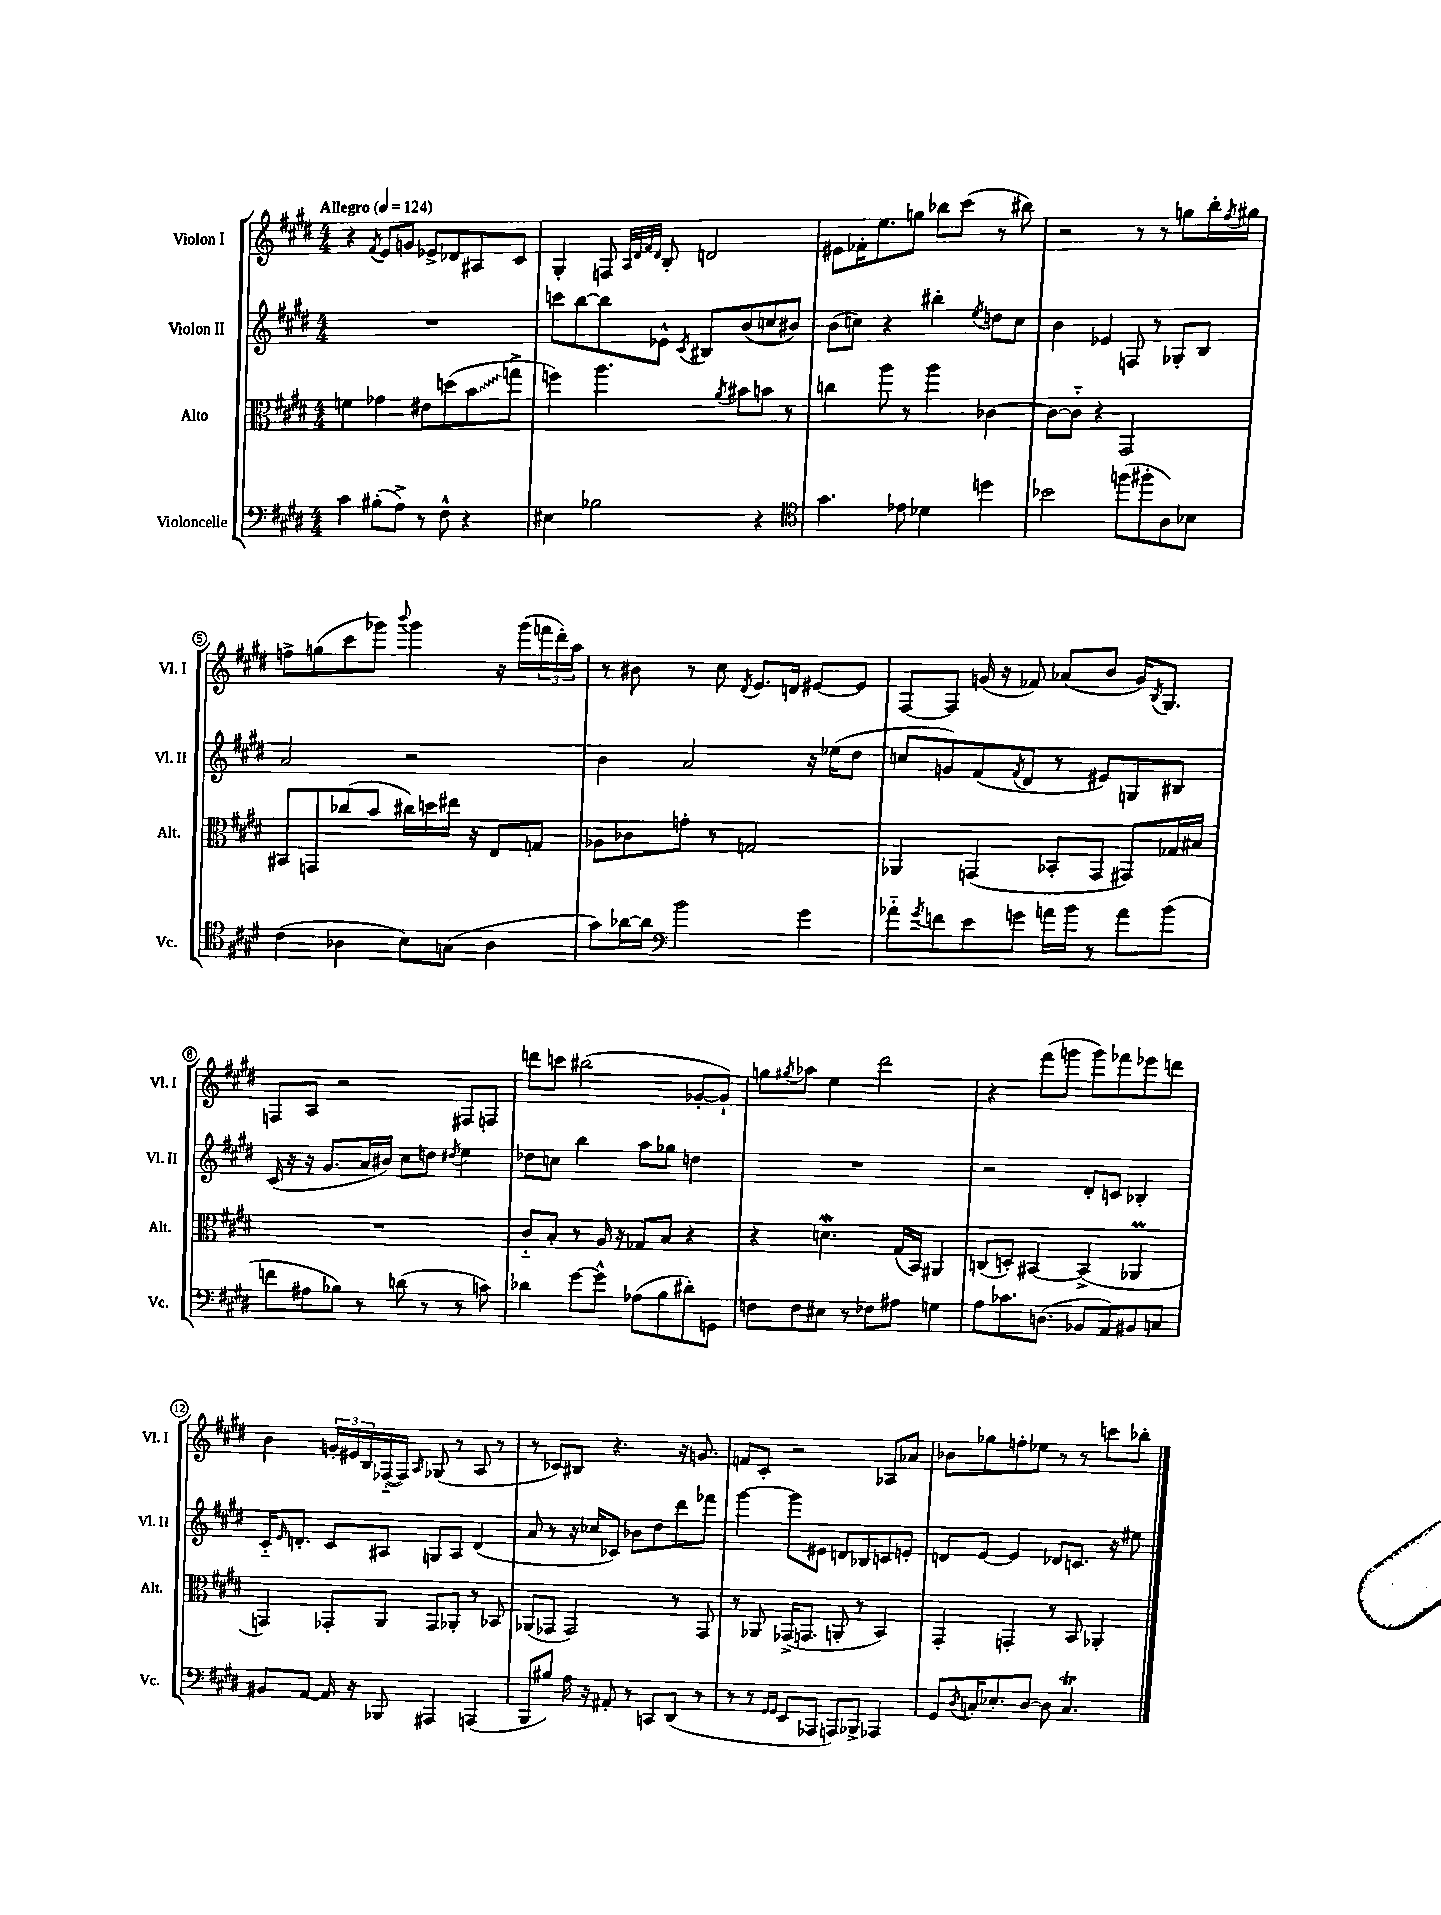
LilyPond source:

<<
\new StaffGroup <<
\new Staff = "s0" \with { instrumentName = "Violon I" shortInstrumentName = "Vl. I" } {
    \clef treble \key e \major \numericTimeSignature \time 4/4 \tempo "Allegro" 4 = 124
    r4 \acciaccatura { fis'8 } e'8 g'8 ees'8-> des'8 ais8 cis'8 |
    gis4-. f8 \grace { a32 dis'32 fis'32 dis'32 } b8-. d'2 |
    eis'8 fes'16-. e''8. g''8 bes''8 cis'''8( r8 bis''8) |
    r2 r8 r8 g''8 b''16-. \acciaccatura { fis''8 } gis''16 |
    f''8-> g''8( cis'''8 ges'''8) \appoggiatura { b'''8 } ges'''4 r16 ges'''16( \tuplet 3/2 { f'''16 dis'''16-.) a''16 } |
    r8 bis'8 r8 cis''8 \acciaccatura { dis'8 } e'8. d'16 eis'8~ eis'8 |
    fis8~ fis8 g'16( r16 fes'8) aes'8( b'8 g'16) \acciaccatura { b8 } gis8. |
    f8 a8 r2 fis8 f8 |
    d'''8 c'''8 bis''2( ges'8~-. ges'8-!) |
    g''8 \acciaccatura { gis''8 } aes''8 e''4 dis'''2 |
    r4 fis'''8( g'''8 g'''8) fes'''8 ees'''8 d'''8 |
    b'4 \tuplet 3/2 { g'16-. eis'16 b16 } fes16~-_( fes16) \grace { a16 } ges8( r8 a8 r8 |
    r8 ces'8) bis8 r4. r16 g'8. |
    f'8 cis'8-. r2 aes8 aes'8 |
    bes'8 ges''8 f''8-. ees''8 r8 r8 c'''8 bes''8-. \bar "|." |
}
\new Staff = "s1" \with { instrumentName = "Violon II" shortInstrumentName = "Vl. II" } {
    \clef treble \key e \major \numericTimeSignature \time 4/4
    R1 |
    c'''8 b''8~ b''8 ees'8-^ \acciaccatura { cis'8 } bis8 b'8( c''8 bis'8) |
    b'8( c''8) r4 bis''4-. \acciaccatura { e''8 } d''8 c''8 |
    b'4 ees'4 f8 r8 ges8-. b8 |
    a'2 r2 |
    b'4 a'2 r16 ees''16( dis''8 |
    c''8 g'8) fis'8( \acciaccatura { fis'8 } dis'8 r8 eis'8) g8 bis8 |
    cis'16( r16 r16 gis'8. a'16 bis'16) cis''8 d''8 \acciaccatura { dis''8 } e''4 |
    des''8 c''8 b''4 a''8 ges''8 d''4 |
    R1 |
    r2 dis'8-. c'8 bes4-. |
    cis'16-_ \grace { e'16 } d'8.-. cis'8 ais8 g8 ais8 d'4( |
    a'8 r8 r16 ces''16 ces'8) bes'8 dis''8 dis'''8 fes'''8 |
    gis'''4~ gis'''8 eis'8 d'8 bes8 c'8 e'8-. |
    d'8 e'8~ e'4 des'8 c'8. r16 eis''8 \bar "|." |
}
\new Staff = "s2" \with { instrumentName = "Alto" shortInstrumentName = "Alt." } {
    \clef alto \key e \major \numericTimeSignature \time 4/4
    f'4 ges'4 eis'8 d''8( \once \override Glissando.style = #'zigzag b'8\glissando g''8-> |
    f''4) a''4. \acciaccatura { a'8 } bis'8 b'8 r8 |
    c''4 a''8 r8 a''4 ces'4~ |
    ces'8~ ces'8-_ r4 gis,2 |
    bis,8 g,8 ces''8( b'8 cis''16) d''16 eis''16 r16 e8 g8 |
    aes8 ces'8 g'8-. r8 g2 |
    aes,4 g,4( bes,8-. g,8 gis,8) ges16 bis16 |
    R1 |
    cis'8-_ b8-. r8 a16 r16 ges8 b8 r4 |
    r4 d'4.\mordent gis16( b,16) ais,4 |
    c8( d8-.) bis,4~ bis,4->( aes,4\prall |
    g,4) ges,8-. a,8 ges,8 aes,8-. r8 bes,8 |
    aes,8( ges,8 ges,2) r8 ges,8 |
    r8 aes,8 ges,16->( g,8. a,8-. r8 b,4) |
    gis,4-. g,4-. r8 b,8 aes,4-. \bar "|." |
}
\new Staff = "s3" \with { instrumentName = "Violoncelle" shortInstrumentName = "Vc." } {
    \clef bass \key e \major \numericTimeSignature \time 4/4
    cis'4 bis8-.( a8->) r8 fis8-^ r4 |
    eis4 bes2 r4 |
    \clef tenor gis'4. ees'8 des'4 d''4 |
    bes'2 f''8( fis''8-. a8) bes8 |
    cis'4( aes4 b8) g8( aes4 |
    gis'8) aes'16~ aes'16 \clef bass b'2 gis'4 |
    aes'8-_ \acciaccatura { gis'8 } f'8 e'8 g'8 a'16 b'16 r8 a'8 b'8( |
    f'8 ais8 bes8) r8 d'8( r8 r8 c'8) |
    des'4 gis'8~ gis'8-^ aes8( b8 dis'8-.) g,8 |
    f8 f8 eis8 r8 fes8 ais8 g4 |
    a8 ces'8. d8.( bes,8 a,8) bis,8 c8 |
    bis,8 a,8~ a,16 r16 bes,,8 ais,,4 a,,4( |
    b,,8 bis8) a16 r16 ais,8-. r8 c,8 dis,8( r8 |
    r8 r8 \grace { gis,16 gis,16 } e,8 aes,,8 a,,8) bes,,8-> aes,,4 |
    gis,8 \acciaccatura { dis8 } c16-. ees8.-. dis8~ dis8 c4.\trill \bar "|." |
}
>>
>>
\layout { \context { \Score \override BarNumber.stencil = #(make-stencil-circler 0.1 0.3 ly:text-interface::print) } }
